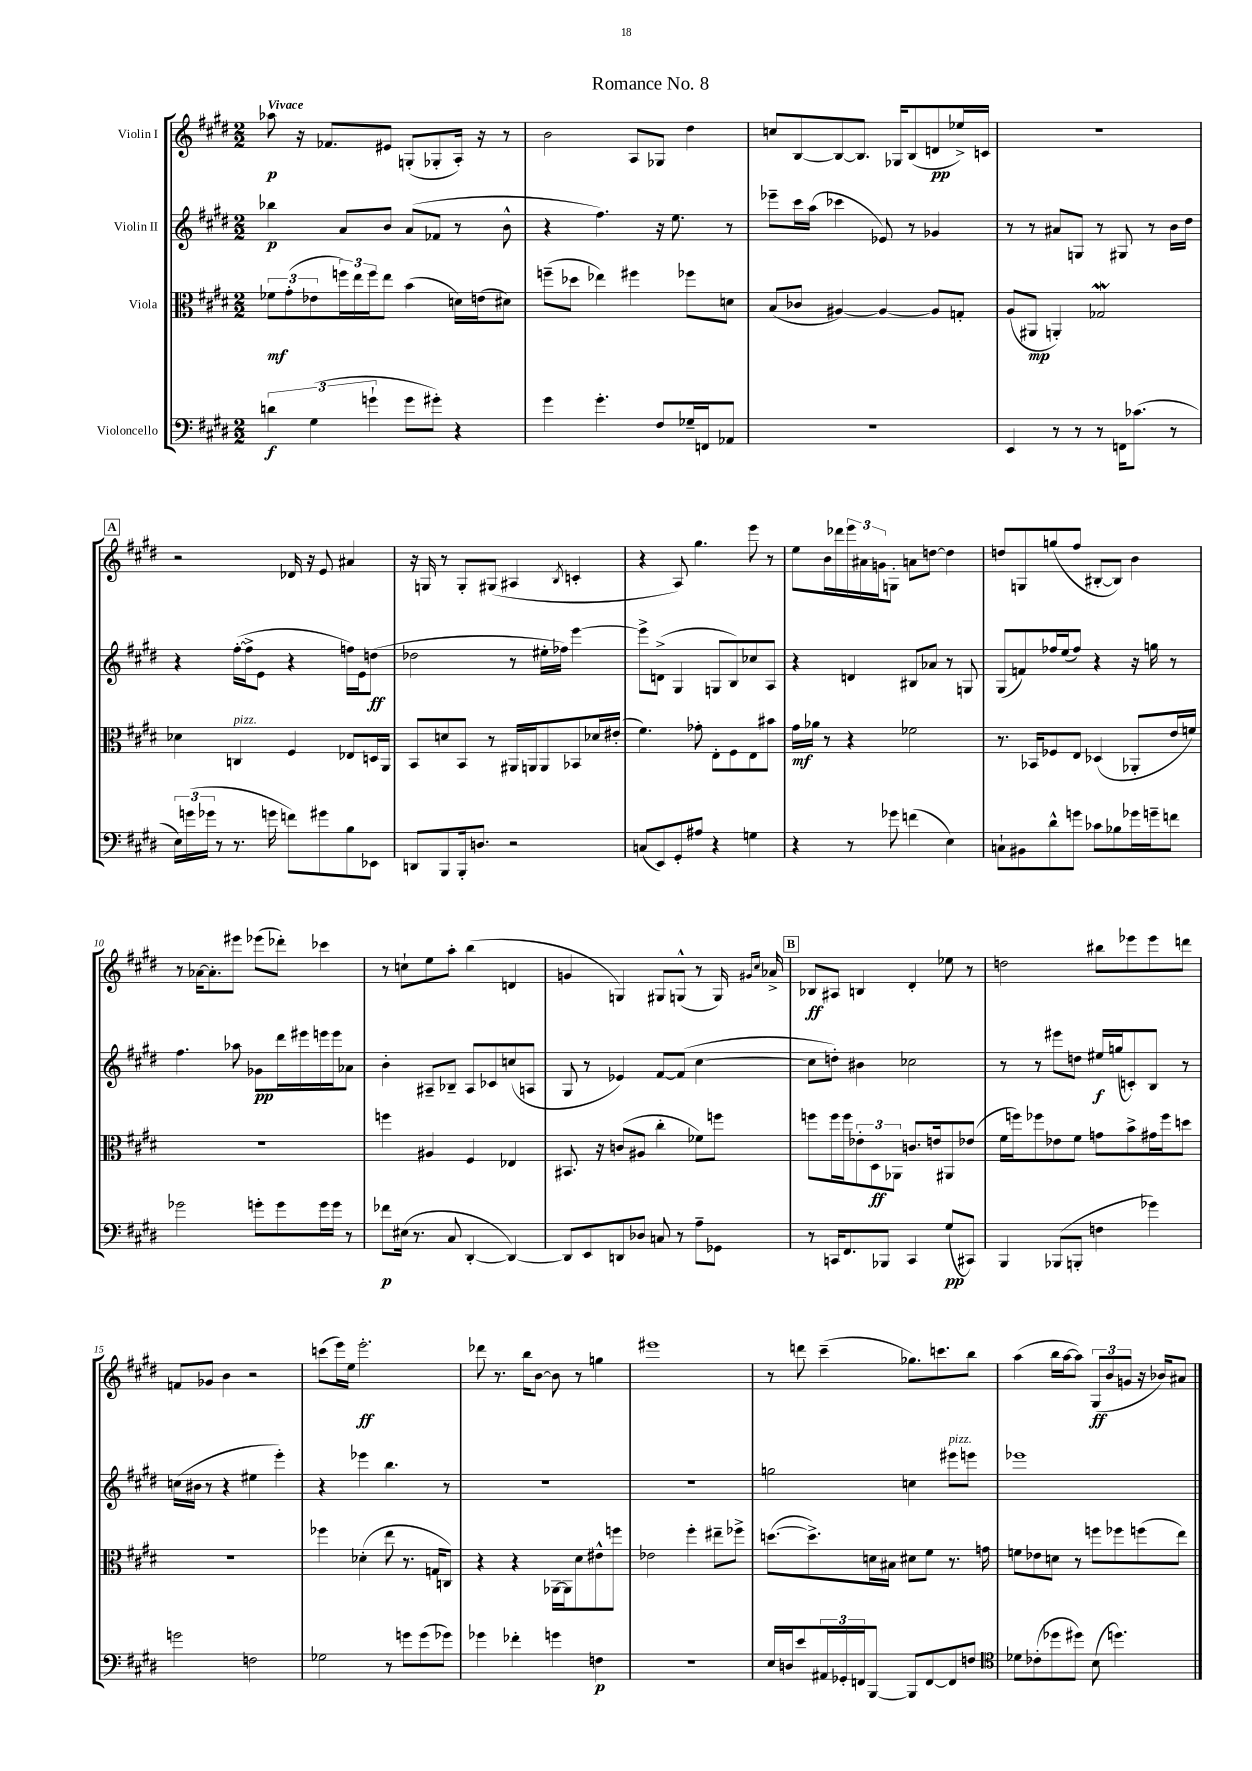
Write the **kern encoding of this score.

**kern	**kern	**kern	**kern
*staff4	*staff3	*staff2	*staff1
*clefF4	*clefC3	*clefG2	*clefG2
*k[f#c#g#d#]	*k[f#c#g#d#]	*k[f#c#g#d#]	*k[f#c#g#d#]
*M2/2	*M2/2	*M2/2	*M2/2
6d	12f-	4bb-	8aa-
.	(12g#'	.	.
.	.	.	16r
(6G#	12e-	.	.
.	.	.	8.f-
.	24ff)	8a	.
.	24ee	.	.
6g`	24ff	.	.
.	8ee	8b	8e#
8g	(4b	(8a	(8G'
8g#')	.	8f-	8G-'
4r	16d)	8r	16A')
.	(16e	.	16r
.	8d#)	8b^^	8r
=	=	=	=
4g#	(8ff~	4r	2b
.	8dd-	.	.
4.g#'	4ee-)	4.ff#)	.
.	4ff#	.	8A
8F#	.	16r	8G-
.	.	8.ee	.
16G-~	8ff-	.	4dd#
16FF	.	.	.
8AA-	8d	8r	.
=	=	=	=
1r	(8B	8eee-~	8cc
.	8c-	16ccc#	[8B
.	.	(16aa	.
.	[4A#)	4ccc-	8B_
.	.	.	8.B]
.	4A#_	8e-)	.
.	.	.	16G-
.	.	8r	(8B
.	8A#]	4g-	8d
.	8G'	.	16ee-^)
.	.	.	16c
=	=	=	=
4EE	(8A	8r	1r
.	8AA#	8r	.
8r	4AA')	8a#	.
8r	.	8G	.
8r	2G-	8r	.
16FF	.	8G#	.
(8.c-	.	.	.
.	.	8r	.
8r	.	16b	.
.	.	16dd#	.
=	=	=	=
24E)	4d-	4r	2r
(24g	.	.	.
24g-	.	.	.
8r	.	.	.
8.r	4C	([16ff#'	.
.	.	16ff#^]	.
.	.	8e	.
16g	.	.	.
8f)	4F#	4r	16d-
.	.	.	16r
8g#	.	.	8e
8B	8E-	16ff)	4a#
.	.	16e	.
8EE-	16D	(8dd	.
.	16AA	.	.
=	=	=	=
8DD	8BB	2dd-	16r
.	.	.	16G
8BBB	8d	.	8r
16BBB'	8BB	.	8G'
8.D	.	.	.
.	8r	.	(8G#
2r	16AA#	8r	4A#
.	16AA	.	.
.	8AA	16ee#'	.
.	.	16ff-)	.
.	.	.	8qB
.	8BB-	[4eee	4c'
.	16d-	.	.
.	(16e#'	.	.
=	=	=	=
(8C	4.f#)	8eee^]	4r
8EE)	.	(8d^	.
8GG#'	.	4G#	8A)
8A#	8g-'	.	4.gg#
4r	8E'	8G	.
.	8F#	8B)	.
4G	8E	8cc-	8eee
.	8b#	8A	8r
=	=	=	=
4r	16g#	4r	8ee
.	16a-	.	.
.	8r	.	16b
.	.	.	16ddd-
8r	4r	4d	24eee
.	.	.	24a#
.	.	.	24g
8g-	.	.	8G'
(4f	2f-	8B#	8a
.	.	8a-	[8dd
4E)	.	8r	4dd]
.	.	8G	.
=	=	=	=
8C`	8.r	(8G#	8dd
8BB#	.	8f)	8G
.	16BB-	.	.
8d#^^	8F-	16ff-	(8gg
.	.	(16ee	.
8g	8E	8ff-)	8ff#
8c-	(4D-	4r	[8B#'
8B-	.	.	8B#])
16g-	8AA-'	16r	4b
16g~	.	16gg	.
8f	16e	8r	.
.	16f)	.	.
=	=	=	=
2g-	1r	4.ff#	8r
.	.	.	[16a-
.	.	.	8.a-']
.	.	8aa-	8eee#
8g'	.	8g-	(8eee-
8g	.	16ddd#	8ddd-')
.	.	16eee#	.
16g	.	16eee	4ccc-
16g	.	16eee	.
8r	.	8a-	.
=	=	=	=
8f-	4ff	4b'	8r
(16E#	.	.	8cc`
8.r	.	.	.
.	4A#	8A#~	8ee
8C#	.	8B-~	8aa'
[4DD#'	4F#	8A#	(4bb
.	.	8c-	.
4DD#_)	4E-	(8cc	4d
.	.	8A	.
=	=	=	=
8DD#]	8.BB#	8G#	4g
8EE	.	8r	.
.	16r	.	.
8DD	(8c	4e-)	4G)
8D-	8A#	.	.
8C	4cc#'	[8f#	8G#
8r	.	(8f#]	(8G^^
8A~	8f-)	[4cc#	8r
8GG-	8ff	.	16G)
.	.	.	16qqg#
.	.	.	16qqcc#
.	.	.	16a-^
=	=	=	=
8r	8ff	8cc#]	8B-
16CC	16ff	8dd')	8A#
8.FF#	16ff	.	.
.	12e-'	4b#	4B
.	12D#	.	.
8BBB-	.	.	.
.	12AA-	.	.
4CC	8.c	2cc-	4d#'
.	16e	.	.
(8G#	8AA#	.	8ee-
8CC#)	(8e-	.	8r
=	=	=	=
4BBB	16f#	8r	2dd
.	16ff)	.	.
.	8ff-	8r	.
(8BBB-	8e-	8eee#	.
8BBB'	8f#	8dd	.
4F	8g	16ee#	8bb#
.	.	(16gg	.
.	8b^	8c')	8eee-
4g-)	16g#	8B	8eee-
.	16ff-	.	.
.	8dd	8r	8ddd
=	=	=	=
2g	1r	(16cc	8f
.	.	16b#	.
.	.	8r	8g-
.	.	4r	4b
2F	.	4ee#	2r
.	.	4eee')	.
=	=	=	=
2G-	4ff-	4r	(8ccc
.	.	.	16eee)
.	.	.	16ee
.	(4d-'	4eee-	2.eee'
8r	8ee	4.bb	.
8g	8.r	.	.
(8g	.	.	.
.	16G	.	.
8g-)	8C)	8r	.
=	=	=	=
4g-	4r	1r	8ddd-
.	.	.	8.r
4f-'	4r	.	.
.	.	.	16bb
.	.	.	[8b
4g	[16AA-	.	8b]
.	16AA-]	.	.
.	8d#	.	8r
4F	8e#^^	.	4gg
.	8ff	.	.
=	=	=	=
1r	2e-	1r	1eee#
.	4ff#'	.	.
.	8ee#~	.	.
.	8ff-^	.	.
=	=	=	=
16E	([8.dd	2gg	8r
16D	.	.	.
8e	.	.	8ddd
.	8.dd^])	.	.
24AA#	.	.	(4ccc#~
24GG-'	.	.	.
24FF	.	.	.
[8BBB	16d	.	.
.	16B#	.	.
8BBB]	8d#	4cc	8.gg-)
[8FF	8f#	.	.
.	.	.	8.ccc
8FF]	8.r	8eee#	.
8F	.	8eee	8bb
.	16g	.	.
=	=	=	=
*clefC4	*	*	*
8d-	8f	1eee-	(4aa
(8c-'	8e-	.	.
8dd-	8d	.	16bb
.	.	.	[16aa
8dd#)	8r	.	8aa])
(8B	8ff	.	(12G#
.	.	.	12b
4.dd)	8ff-	.	.
.	.	.	12g
.	(8ff	.	16r
.	.	.	16b-)
.	8ee)	.	8a#
==	==	==	==
*-	*-	*-	*-
